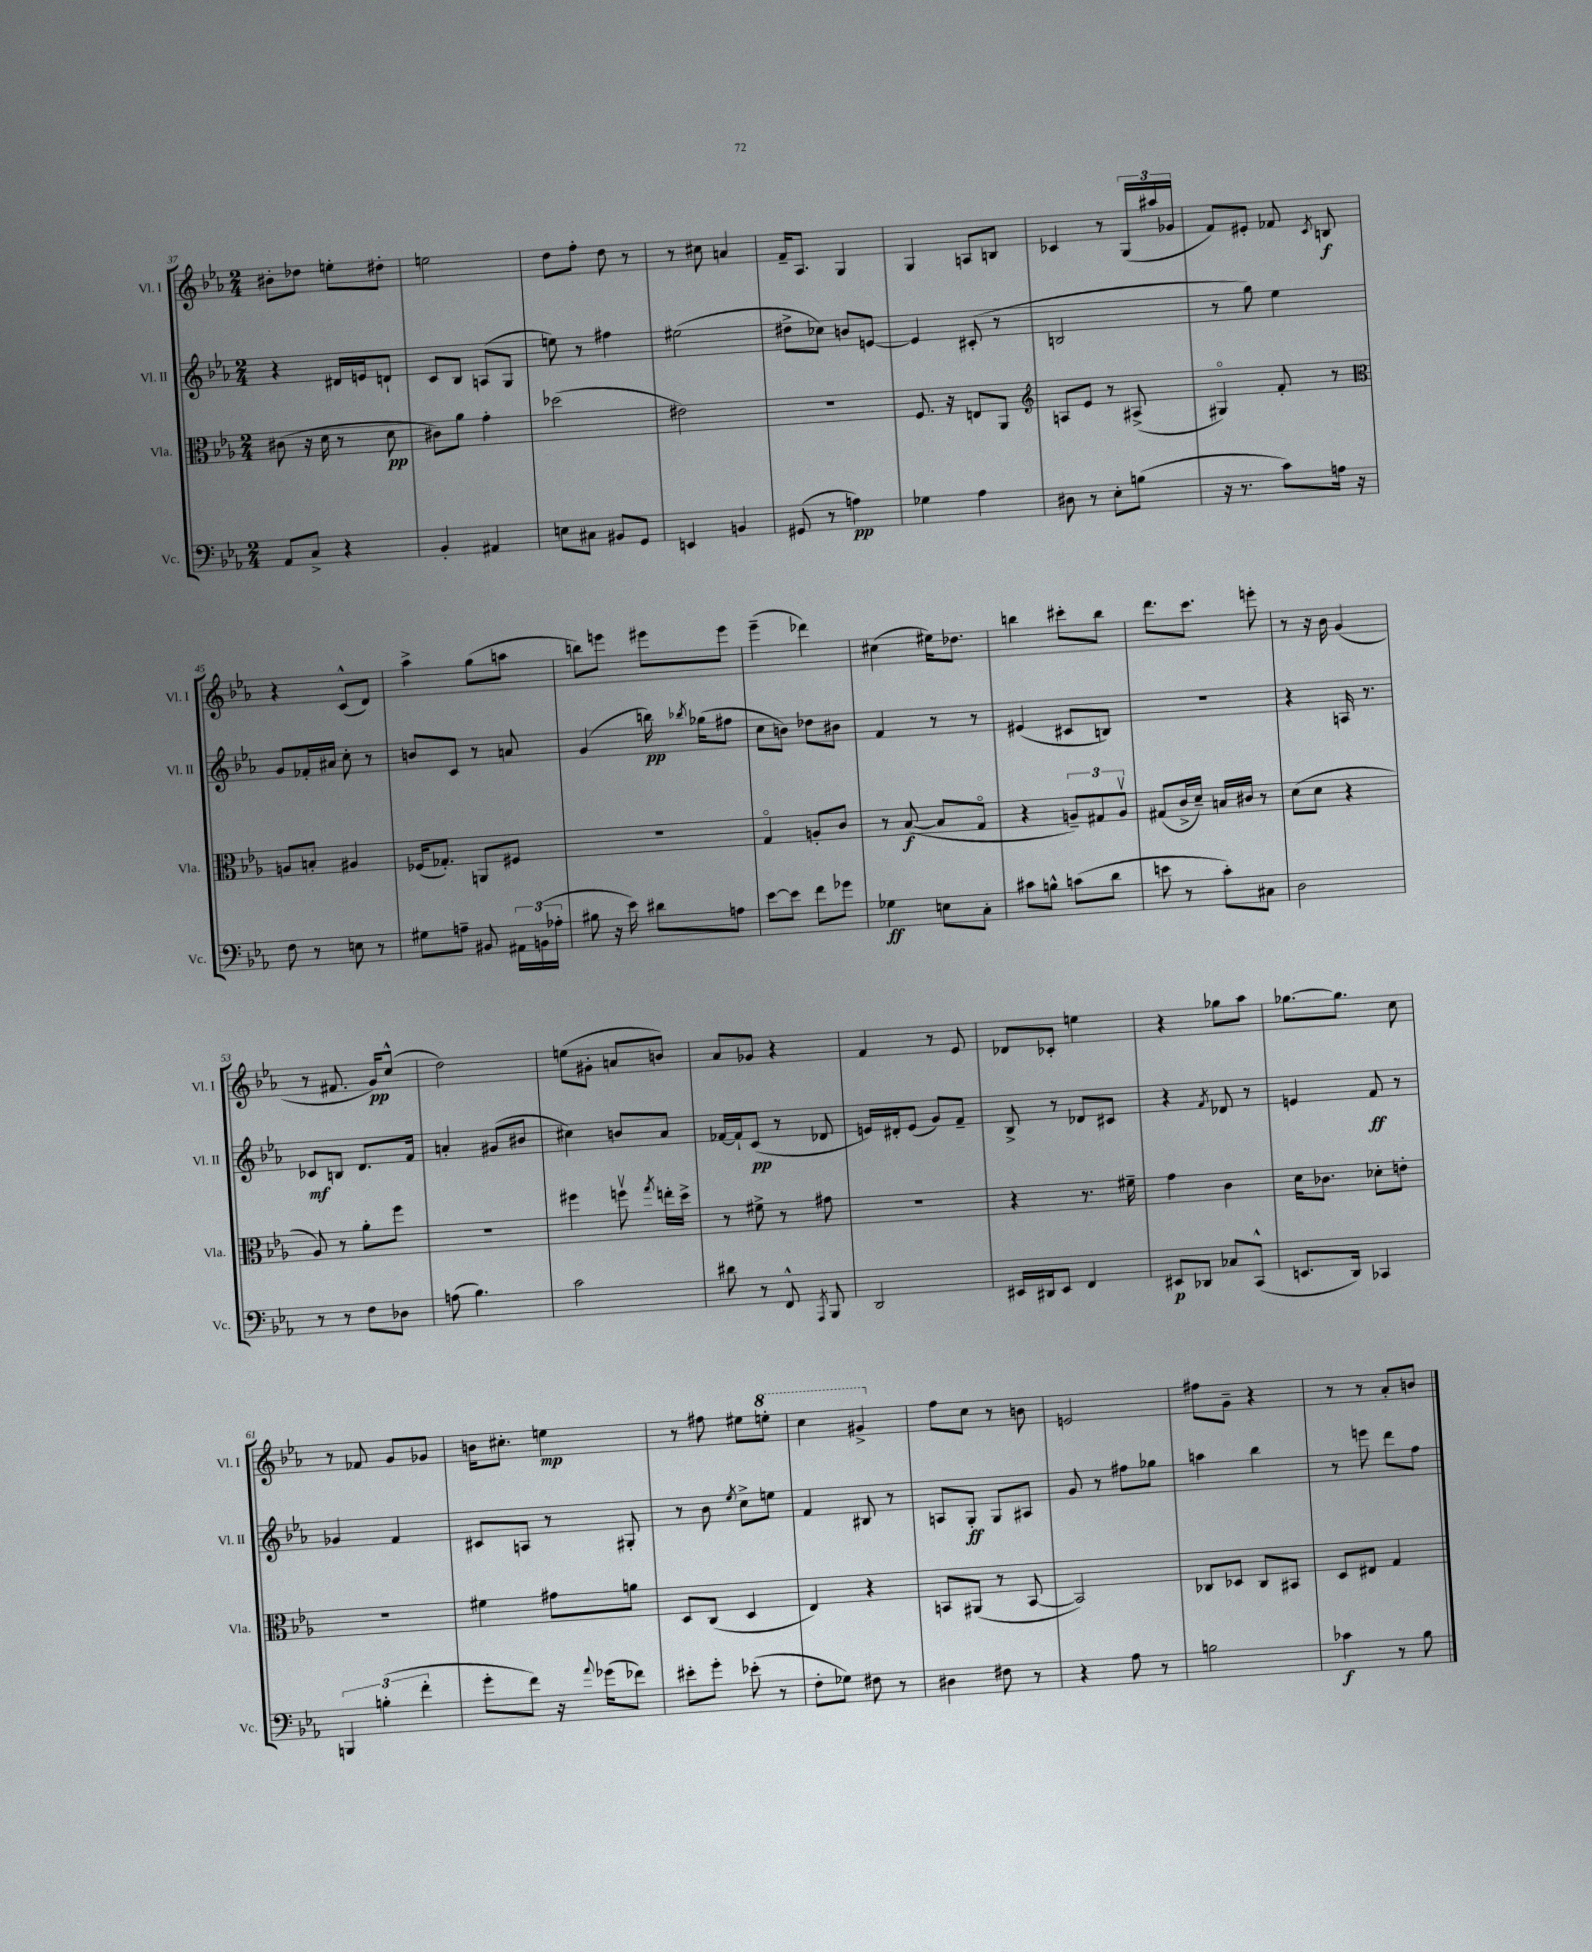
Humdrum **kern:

**kern	**kern	**kern	**kern
*staff4	*staff3	*staff2	*staff1
*clefF4	*clefC3	*clefG2	*clefG2
*k[b-e-a-]	*k[b-e-a-]	*k[b-e-a-]	*k[b-e-a-]
*M2/4	*M2/4	*M2/4	*M2/4
8AA-	(8c#	4r	8b#'
8C^	16r	.	8dd-
.	16d	.	.
4r	8r	16d#	8ee'
.	.	16e	.
.	8d	8d`	8dd#'
=	=	=	=
4BB-'	8c#)	8c	2ee
.	8a-	8B-	.
4AA#	4g'	(8A	.
.	.	8G	.
=	=	=	=
8E	(2dd-	8ee)	8dd
8C#	.	8r	8ff'
8BB#	.	4ff#	8dd
8GG	.	.	8r
=	=	=	=
4EE	2e#)	(2ee#	8r
.	.	.	8cc#
4BB	.	.	4a
=	=	=	=
(8GG#	2r	8dd#^	16f~
.	.	.	8.A-
8r	.	8cc-)	.
4A)	.	8b	4G
.	.	[8e	.
=	=	=	=
4G-	8.F	4e]	4G
.	16r	.	.
4A-	8E	(8c#'	8A
.	8AA-	8r	8B
=	=	=	=
*	*clefG2	*	*
8D#	8A	2B	4c-
8r	8e-	.	.
8E-'	8r	.	8r
(8B	(8A#^	.	(24G
.	.	.	24aa#
.	.	.	24g-
=	=	=	=
16r	4G#o)	8r	8f)
8.r	.	.	.
.	.	8gg)	8e#'
8c)	8f'	4ee-	8f-
.	.	.	8qc
16A	8r	.	8B
16r	.	.	.
=	=	=	=
*	*clefC3	*	*
8F	8A	8g	4r
8r	8B'	16f-'	.
.	.	16a#	.
8E	4A#	8cc'	(8c^^
8r	.	8r	8d)
=	=	=	=
8G#	(16F-	8b	4aa-^
.	8.G-')	.	.
8A~	.	8c	.
8BB#	8AA	8r	(8gg
24AA#	8F#	8a	8aa
(24BB	.	.	.
24A-'	.	.	.
=	=	=	=
8B#	2r	(4g	8bb)
16r	.	.	8eee
16e-)	.	.	.
8d#	.	16bb)	8eee#
.	.	8qbb-	.
.	.	(16gg-	.
8A	.	8ff#	8eee#
=	=	=	=
[8e-	4Go	8cc	(4eee-~
8e-]	.	8b)	.
8f	8A'	8dd-	4ddd-)
8g-	8c	8b#	.
=	=	=	=
4G-	8r	4f	(4cc#
.	([8B-	.	.
8E	8B-]	8r	16ee#)
.	.	.	8.dd-
8C'	8Go	8r	.
=	=	=	=
8c#	4r	(4e#	4bb
8B^^	.	.	.
(8c	12A~)	8c#	8ccc#'
.	12G#	.	.
8d	.	8B)	8bb
.	12Av	.	.
=	=	=	=
8e	(8G#	2r	8.ddd
8r	16c^	.	.
.	16d~)	.	8.ccc
8c')	16B	.	.
.	16c#	.	.
8C#	8r	.	8eee'
=	=	=	=
2D	(8d	4r	8r
.	8d	.	16r
.	.	.	16b-
.	4r	16A	(4g
.	.	8.r	.
=	=	=	=
8r	8A-)	8c-	8r
8r	8r	8B	8.f#
8F	8a-'	8.d	.
.	.	.	16g)
8D-	8ff	.	(8cc^^
.	.	16f	.
=	=	=	=
(8A	2r	4a'	2dd)
4.B-)	.	.	.
.	.	(8g#	.
.	.	8b#	.
=	=	=	=
2c	4ff#	4cc#)	(8ee
.	.	.	8g#'
.	8ffv	8b	8a
.	8qgg	.	.
.	16ee'	8a-	8b)
.	16dd^	.	.
=	=	=	=
8d#	8r	[16f-	8a-
.	.	16f-`]	.
8r	8f#^	(8c	8g-
8FF^^	8r	8r	4r
8qAAA-	.	.	.
8BBB-	8g#	8d-	.
=	=	=	=
2DD	2r	16e)	4f
.	.	16d#'	.
.	.	(8e	.
.	.	8g)	8r
.	.	8f~	8e-
=	=	=	=
16EE#	4r	8B-^	8d-
16DD#	.	.	.
8EE#	.	8r	8c-'
4FF	8.r	8d-	4ee
.	.	8c#	.
.	16f#~	.	.
=	=	=	=
8EE#	4g	4r	4r
8DD-	.	.	.
.	.	8qf	.
8C-	4c	8d-	8gg-
(8CC^^	.	8r	8aa-
=	=	=	=
8.EE	16d	4e	[8.gg-
.	8.c-	.	.
16DD)	.	.	8.gg-]
4CC-	8d-'	8f	.
.	8e'	8r	8cc
=	=	=	=
6BBB	2r	4g-	8r
.	.	.	8f-
(6B'	.	.	.
.	.	4f	8g
6f'	.	.	.
.	.	.	8g-
=	=	=	=
8g'	4f#	8c#	16b
.	.	.	8.cc#'
8f)	.	8A	.
16r	8g#	8r	4ee
8qqa-	.	.	.
(16g-	.	.	.
8f-)	8a	8G#'	.
=	=	=	=
8e#'	8D	8r	8r
8g'	(8C	8b-	8ff#
.	.	8qee-	.
(8e-'	4D	8cc^	8ee#
8r	.	8ee	8eee'
=	=	=	=
8F'	4E-)	4f	4ccc
8G-)	.	.	.
8F#	4r	8B#	4gg#^
8r	.	8r	.
=	=	=	=
4D#	8BB	8A	8ff
.	(8AA#	8G'	8cc
8F#	8r	8G	8r
8r	[8BB	8A#	8b
=	=	=	=
4r	2BB])	8g	2e
.	.	8r	.
8A-	.	8ff#	.
8r	.	8gg-	.
=	=	=	=
2B	8C-	4aa	8ff#
.	8D-	.	8g~
.	8C-	4bb-	4r
.	8BB#	.	.
=	=	=	=
4c-	8D	8r	8r
.	8E#	8eee	8r
8r	4G	8ddd	8a-'
8B-	.	8ff	8b
==	==	==	==
*-	*-	*-	*-
